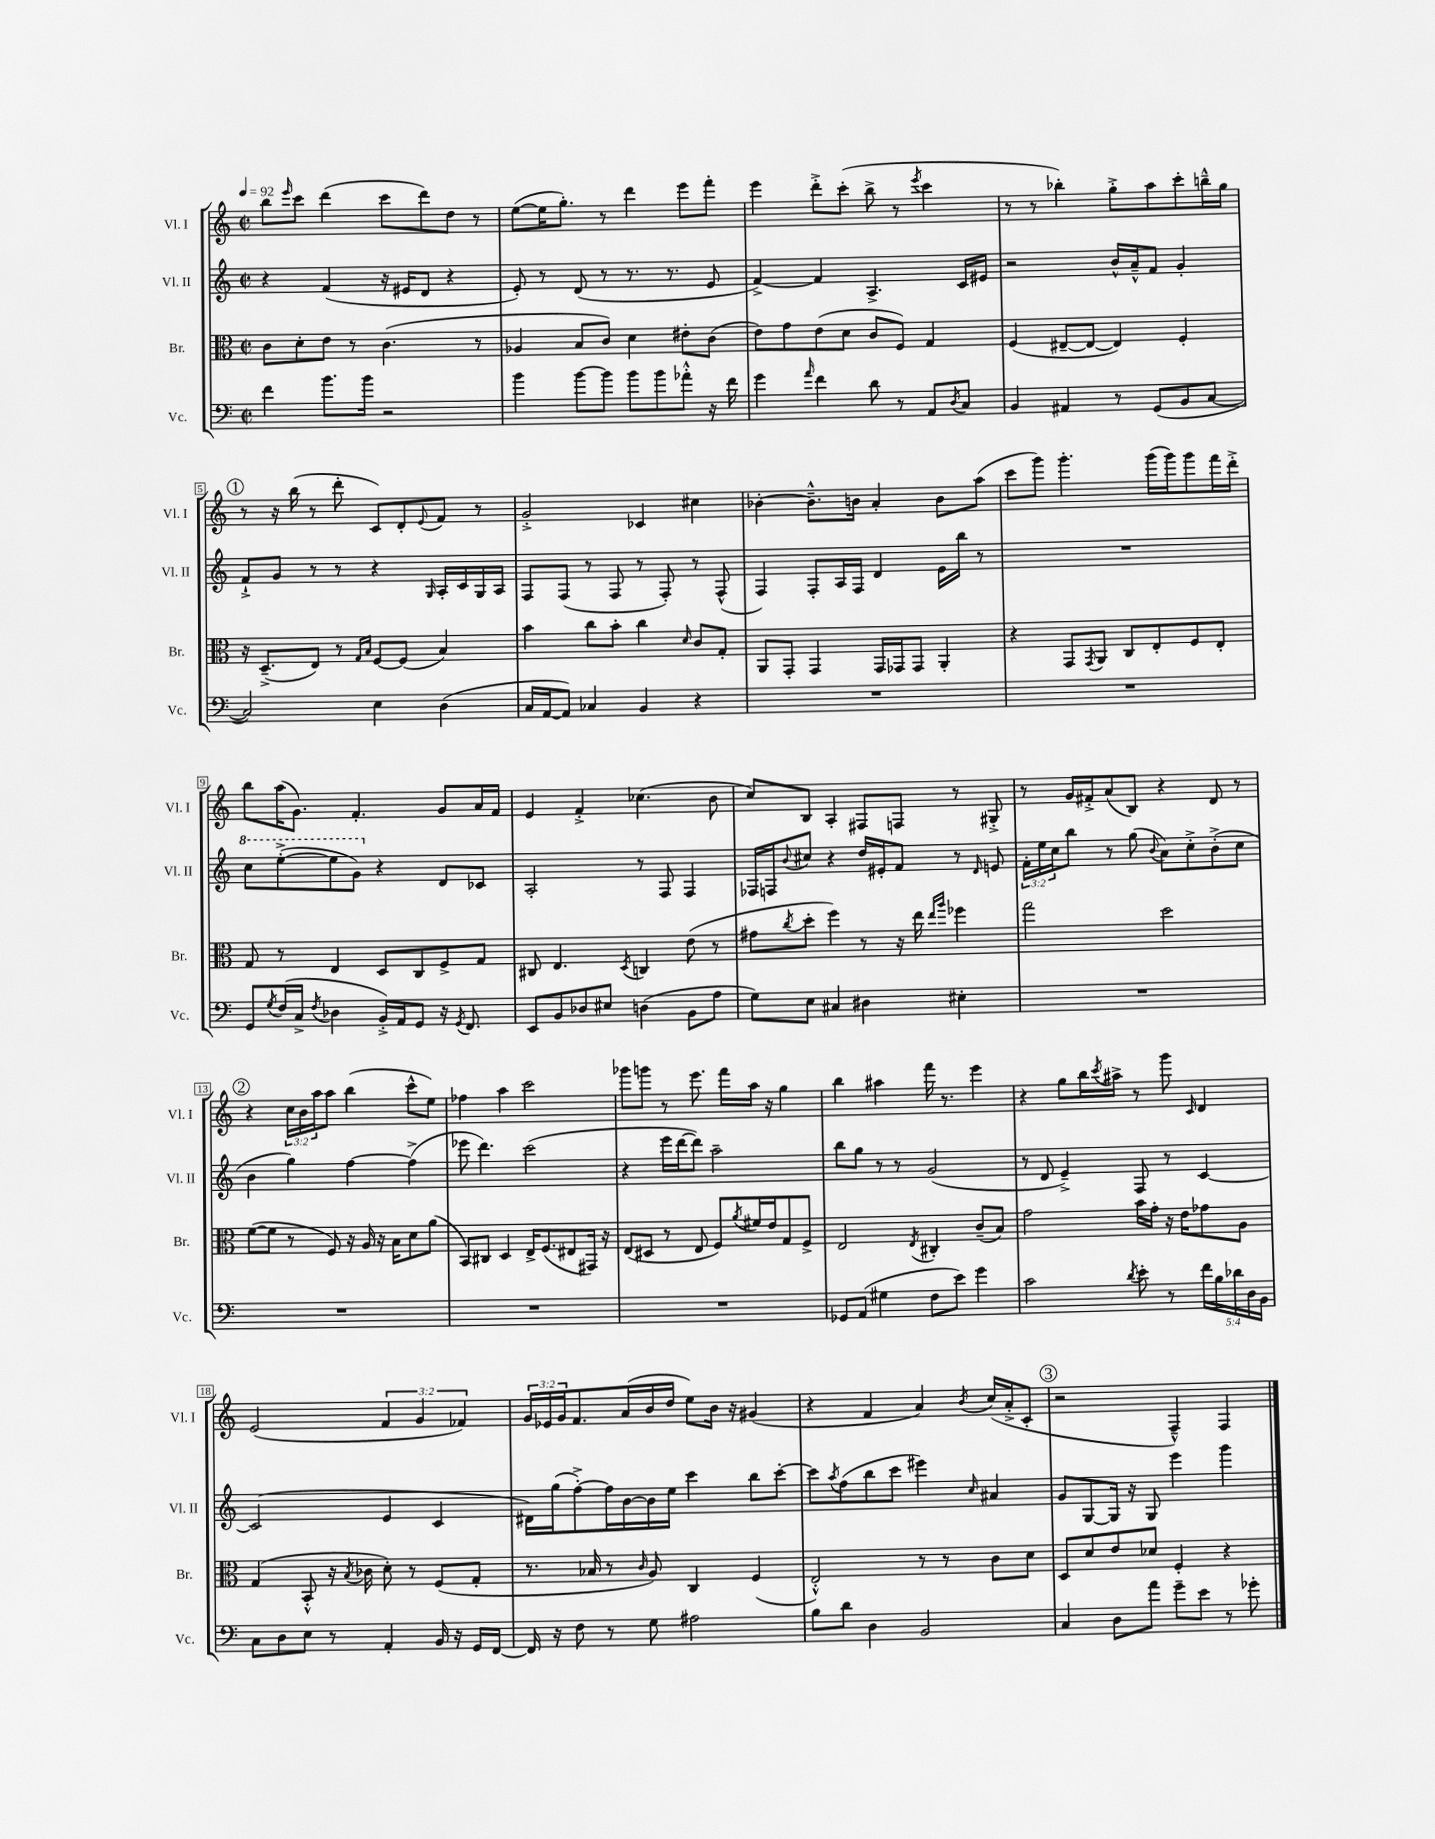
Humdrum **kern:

**kern	**kern	**kern	**kern
*staff4	*staff3	*staff2	*staff1
*clefF4	*clefC3	*clefG2	*clefG2
*k[]	*k[]	*k[]	*k[]
*M2/2	*M2/2	*M2/2	*M2/2
*met(c|)	*met(c|)	*met(c|)	*met(c|)
*MM92	*MM92	*MM92	*MM92
4f	8c	4r	8bb
.	.	.	16qqeee
.	8d'	.	8ccc
8.b	8e	(4f	(4ddd
.	8r	.	.
16b	.	.	.
2r	(4.c	16r	8ccc
.	.	16e#	.
.	.	8d	8ddd)
.	.	4r	8dd
.	8r	.	8r
=	=	=	=
4b	4A-	8e')	([8ee
.	.	8r	16ee]
.	.	.	8.gg')
[8b	8B	(8d	.
8b]	8c)	8r	8r
8b	4d	8.r	4ddd
8b	.	.	.
.	.	8.r	.
8a-'^^	8e#'	.	8eee
16r	(8c	8e	8fff'
16f	.	.	.
=	=	=	=
4g	8e)	[4f^)	4eee
.	8g	.	.
16qqa	.	.	.
4f	(8e	4f]	8ddd'^
.	8d	.	(8ccc'
8d	8c	4.A^	8bb^
8r	8F)	.	8r
.	.	.	8qeee
8AA	4G	.	4ccc
8qD	.	.	.
8C	.	16c	.
.	.	16e#	.
=	=	=	=
4BB	(4F	2r	8r
.	.	.	8r
4AA#	[8E#~	.	4bb-')
.	8E#_	.	.
8r	4E#])	16b^^	8gg'^
.	.	16a~^^	.
(8GG	.	8f	8aa
8BB	4F'	4g'	8ccc'
[8C	.	.	16bb~^^
.	.	.	16gg
=	=	=	=
2C])	16r	8f`^	8r
.	(8.D~^	.	.
.	.	8g	16r
.	.	.	(16bb
.	8E)	8r	8r
.	8r	8r	8ddd'
.	16qqG	.	.
.	16qqB	.	.
4E	[8F	4r	8c)
.	(8F]	.	8d'
.	.	16qqG	8qqe
(4D	4B)	16A'	8f
.	.	16c	.
.	.	16G	8r
.	.	16A	.
=	=	=	=
16C	4b	8F	2g'^
[16AA	.	.	.
8AA])	.	(8F	.
4C-	8cc	8r	.
.	8b'	8F	.
4BB	4cc	8r	4c-
.	.	8F')	.
.	16qqd	.	.
4r	8c	8r	4cc#
.	8G'	(8F^^	.
=	=	=	=
1r	8AA	4F)	[4b-'
.	8GG'	.	.
.	4GG	8F'	8.b-~^^]
.	.	16A	.
.	.	16F	16b
.	16GG	4d	4a'
.	16GG-	.	.
.	8GG-	.	.
.	4AA'	16e	8b
.	.	16bb	.
.	.	8r	(8aa
=	=	=	=
1r	4r	1r	8ccc
.	.	.	8ggg)
.	8GG	.	4.ggg'
.	8qGG	.	.
.	8AA	.	.
.	8C	.	.
.	8E'	.	(16ggg
.	.	.	16ggg)
.	8F	.	8ggg
.	8E'	.	16fff
.	.	.	16ddd'^
=	=	=	=
8GG	8G	8ccc	8bb
8qG	.	.	.
(16F	8r	([8eee'^	(16aa
16C^	.	.	8.g)
8qF	.	.	.
4D-	4E	8eee]	.
.	.	8gg)	4.f'
16BB'^)	8D	4r	.
16AA	.	.	.
8GG	8C	.	.
16r	8F^	8d	8g
8qGG	.	.	.
8.FF	.	.	.
.	8G	8c-	16a
.	.	.	16f
=	=	=	=
8EE	8C#	2A'	4e
8BB	4.E	.	.
8D-	.	.	4f'^
8E#	.	.	.
.	8qD	.	.
(4D	4C	8r	(4.cc-
.	.	8F	.
8BB	(8e	4F	.
8A	8r	.	8b
=	=	=	=
8G)	8g#	16F-	8cc)
.	.	16F	.
.	8qcc	8qqb	.
8E	8dd'	8cc#	8B
4C#	4ff)	4r	4A'
4D#	8r	16dd	8F#
.	.	16e#'	.
.	16r	8f	8F
.	16ee	.	.
.	16qqee	.	.
.	16qqaa	.	.
4E#'	4ff-	8r	8r
.	.	16qqd	.
.	.	8e	8G#'^
=	=	=	=
1r	2gg	24f'	8r
.	.	24ee	.
.	.	24cc	.
.	.	8bb	16g
.	.	.	16f#'^
.	.	8r	(8a
.	.	(8gg	8B)
.	.	8qqb	.
.	2dd	8a)	4r
.	.	8cc'^	.
.	.	(8b'^	8d
.	.	8cc	8r
=	=	=	=
1r	([8f	4b	4r
.	8f]	.	.
.	8r	4gg)	24cc
.	.	.	24b
.	.	.	24aa
.	8F)	.	8aa
.	16r	[4ff	(4bb
.	16A	.	.
.	16r	.	.
.	16B	.	.
.	8d	(4ff^]	8ccc^^
.	(8a	.	8ee)
=	=	=	=
1r	8BB)	8eee-	4ff-
.	8C#	4.ddd)	.
.	4D	.	4aa
.	16E^	(2ccc	2ccc
.	(8.F	.	.
.	8E#	.	.
.	16GG#)	.	.
.	16r	.	.
=	=	=	=
1r	(8E	4r	8ggg-
.	8D#	.	8ggg
.	8r	16eee	8r
.	.	[16ddd	.
.	8E	8ddd])	8.eee
.	8F)	2aa~	.
.	.	.	16fff
.	8qa	.	.
.	16f#	.	16aa
.	16e	.	16r
.	8G	.	4gg
.	8F^	.	.
=	=	=	=
8GG-	2E	8bb	4bb
(8AA	.	8gg	.
4G#	.	8r	4aa#
.	.	8r	.
.	8qE	.	.
8F	4C#'	(2g	16fff
.	.	.	8.r
8e)	.	.	.
4g	(8c~	.	4eee
.	8B)	.	.
=	=	=	=
2c	2g	8r	4r
.	.	8d	.
.	.	4e~^)	8gg
.	.	.	16bb
.	.	.	8qccc
.	.	.	16aa#^
8qd	.	.	.
8e'	16b	8F	8r
.	16g'	.	.
8r	16r	8r	8ggg
.	16e	.	.
.	.	.	16qqc
20f	8g-	[4c	4d
20B	.	.	.
20d-	.	.	.
.	8A	.	.
20D	.	.	.
20BB	.	.	.
=	=	=	=
8C	(4G	(2c]	(2e
8D	.	.	.
8E	8BB'^^	.	.
8r	16r	.	.
.	8qB	.	.
.	16c-	.	.
4AA'	8d')	4e	6f
.	8r	.	.
.	.	.	6g
16BB	(8F	4c	.
16r	.	.	.
.	.	.	6f-)
16GG	8G'	.	.
[16FF	.	.	.
=	=	=	=
16FF]	8.r	16d#)	24g
.	.	.	24e-
16r	.	(16gg	.
.	.	.	24g
8F	.	[8ff'^)	8.f
.	16B-	.	.
8r	8r	16ff]	.
.	.	[16b	(16a
.	16qqc	.	.
8G	8A)	16b]	16b
.	.	16ee	16dd
2A#	4C	4ccc	8ee)
.	.	.	16b
.	.	.	16r
.	(4F	8bb	(4g#
.	.	[8ccc'	.
=	=	=	=
8B	2E'^^)	8ccc]	4r
.	.	8qaa	.
8d	.	(8ff	.
4D	.	8bb	4f
.	.	8ccc	.
2BB	8r	4eee#)	4a)
.	8r	.	.
.	.	16qqcc	8qb
.	8c	4a#	(16cc
.	.	.	16a'^
.	8d	.	8c'
=	=	=	=
4C	8D	8g	2r
.	8d	[8G	.
8D	8e	16G]	.
.	.	16r	.
8a	8d-	8G	.
8g~	4F'	4eee	4F~^^)
8e	.	.	.
8r	4r	4ggg	4F
8g-'	.	.	.
==	==	==	==
*-	*-	*-	*-
